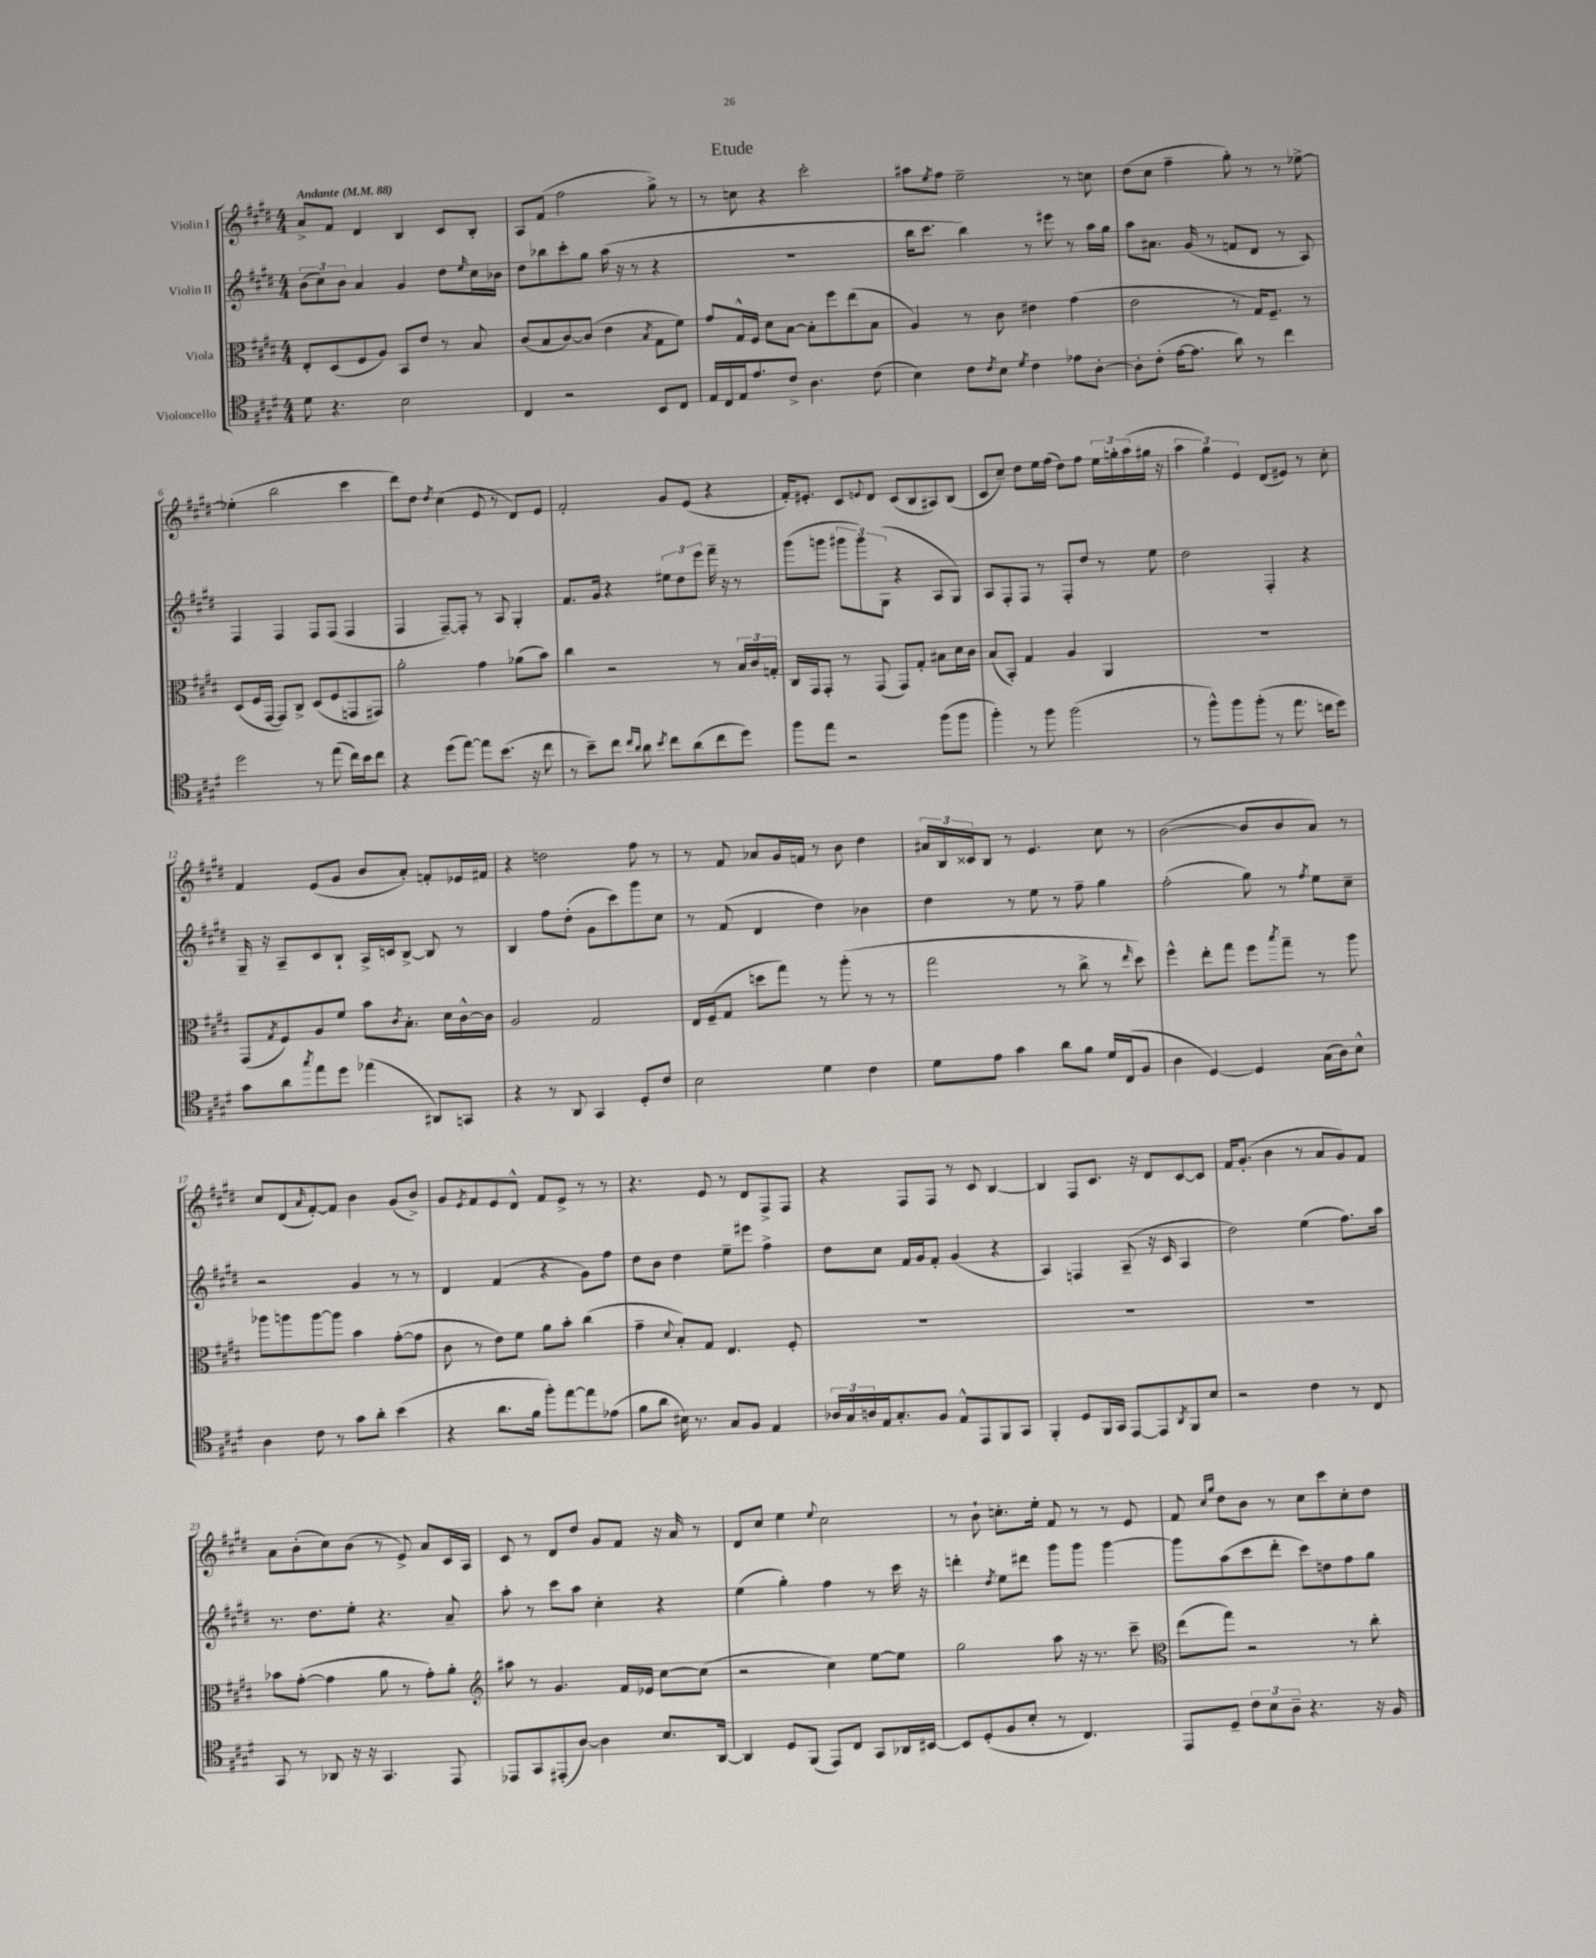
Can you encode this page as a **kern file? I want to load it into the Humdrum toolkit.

**kern	**kern	**kern	**kern
*staff4	*staff3	*staff2	*staff1
*clefC4	*clefC3	*clefG2	*clefG2
*k[f#c#g#d#]	*k[f#c#g#d#]	*k[f#c#g#d#]	*k[f#c#g#d#]
*M4/4	*M4/4	*M4/4	*M4/4
*MM88	*MM88	*MM88	*MM88
8d#\	8E'/L	(12b\L	8a^/L
.	.	12cc#\)	.
4.r	(8D#/	.	8f#/J
.	.	12b\J	.
.	8F#/	4a/	4d#/
.	8A/J)	.	.
2B\	8BB/L	4g#/	4B/
.	8e/J	.	.
.	8r	8dd#\L	8c#/L
.	.	16qqee/	.
.	8B/	16cc#\L	8B'/J
.	.	16b-\JJ	.
=	=	=	=
4C#/	(8c#/L	8dd#\L	8A/L
.	8B/	8bb-\	(8f#/J
2r	[8c#/)	8ccc#'\	2ff#\
.	(8c#/]J	8gg#\J	.
.	4e\	(16aa\	.
.	.	16r	.
.	.	8r	.
.	8qB/	.	.
8BB/L	8G#\L	4r	8gg#^\)
8C#/J	8f#\J)	.	8r
=	=	=	=
16E/LL	8g#/L	1r	8r
16C#/	.	.	.
16E/J	16G#^^/L	.	8cc\
8.e/	16F#/JJ	.	.
.	8d#\L	.	4r
8c#^/J	[8B\J	.	.
4.A\	8B'\]L	.	2ccc#'\
.	8ff#\	.	.
.	(8ee\	.	.
(8c#\	8B\J	.	.
=	=	=	=
4B\)	4A/)	16bb\LK	8aa#\L
.	.	8.ccc#\J	.
.	.	.	8qee/
.	.	.	8ff#\J
8c#\L	8r	4bb\)	2ee~\
8qc#/	.	.	.
8B\J	8c#\	.	.
8qd#/	.	.	.
4c#\	4e#\	8r	.
.	.	8eee#\	.
8e-\L	(4g#\	8r	8r
[8A'\J	.	16aa\LL	8cc\
.	.	16gg#\JJ	.
=	=	=	=
8A'\]L	2e\	8aa\L	(8dd#\L
(8c#'\J	.	8.a#\J	8cc#\J
[16e\LK	.	.	4ff#~\
8.e\]J	.	(16g#/	.
.	.	8r	.
8a\)	8r	8f/L	8gg#'\)
8r	16G#/LK)	8d#/J	8r
.	8.F#~/J	.	.
4cc#\	.	8r	8r
.	8r	8A/)	[8ee-^\
=	=	=	=
2dd#\	(8D#/L	4F#/	(4ee-'\]
.	16F#/L	.	.
.	[16GG#/JJ	.	.
.	8GG#/]L)	4F#/	2bb\
.	8C#^/J	.	.
8r	(8D#/L	8F#/L	.
(8ee\	8F#/	(8F#/J	.
16cc#\LL)	8GG/	4F#/	4ccc#\
16b\J	.	.	.
8cc#\J	8GG#/J)	.	.
=	=	=	=
4r	2a'\	4F#/	8ddd#\L)
.	.	.	8dd#\J
.	.	.	8qdd#/
(8dd#\L	.	[8F#~/L)	(4cc#\
[8ee\J)	.	8F#'/]J	.
8ee\]L	4g#\	8r	8e/
(8.b\J	.	8A/	8r
.	(8a-\L	4G#'/	8d#/L)
16r	.	.	.
8cc#\	8b\J)	.	8e/J
=	=	=	=
8r	4cc#\	8.f#/L	2f#'/
8b~\L)	.	.	.
.	.	16g#/Jk	.
8cc#\J	2r	4r	.
16qqcc#/LL	.	.	.
16qqa/JJ	.	.	.
8a\	.	.	.
8qb/	.	.	.
8cc#\L	.	12ee#\L	8g#/L
.	.	12dd#\	.
(8a\	.	.	(8e/J
.	.	12eee\J	.
8cc#\	8r	16fff#~\	4r
.	.	16r	.
8dd#\J)	24B/LL	8r	.
.	24c#/	.	.
.	24G'/JJ	.	.
=	=	=	=
8ff#\L	16C#/LL	(8ggg#\L	16f#'/LK)
.	16GG#/J	.	8.e#'/J
8ee\J	8GG#'/J	8ggg\J	.
2r	8r	12ggg#\L	8c#/L
.	.	12ggg#\)	.
.	.	.	8qqe/
.	(8GG#/	.	8d#/J
.	.	(12G#\J	.
.	8GG#/L)	4r	(8c#/L
.	8G#'/J	.	8B/
(8ff#\L	8B#\L	8A/L	8A#/)
8ff#\J	16d#\L	8G#/J)	(8B/J
.	16c#\JJ	.	.
=	=	=	=
4ff#'\)	(8B/L	8A/L	8c#/L
.	8BB'/J)	8F#'/	8cc#~/J)
8r	4G#/	8F#/J	8dd#\L
8ff#\	.	8r	16ee\L
.	.	.	(16ff#\JJ
(2ff#\	4A/	8F#'/L	8dd#\L)
.	.	8dd#/J	8ff#\J
.	4AA/	8r	24ee\LL
.	.	.	24gg'\
.	.	.	(24aa\
.	.	8ee\	16gg#\JJ
.	.	.	16r
=	=	=	=
8r	1r	2dd#\	6aa\
8ff#^^\L)	.	.	.
.	.	.	6gg#\)
8ff#\	.	.	.
.	.	.	6e/
(8ff#'\J	.	.	.
8r	.	4F#'/	(8d#/L
8.ee\	.	.	8e#/J)
.	.	4r	8r
16cc\LK	.	.	.
8dd#\J)	.	.	8cc#'\
=	=	=	=
8g#\L	(8GG#/L	16G#~/	4f#/
.	.	16r	.
.	8qG#/	.	.
8a\	8F#/)	8A~/L	.
8qgg#/	.	.	.
8ee\	8A/	8c#/	(8e/L
8dd#\J	8f#/J	8B`/J	8g#/J
(4ee-\	8b\L	16A^/LL	8b/L
.	.	16c/J	.
.	8qc#/	.	.
.	8.B'\J	[8B^/J	8a'/J)
8AA#/L)	.	8B/]	8f'/L
.	16d#\LL	.	.
8GG/J	[16c#^^\	8r	16e-/L
.	16c#\]JJ	.	16f#/JJ
=	=	=	=
4r	2A/	4B/	4r
8r	.	8ff#\L	2dd\
8AA/	.	(8dd#'\J	.
4GG#/	2G#/	8g#\L	.
.	.	8ccc#\)	.
8D#'/L	.	8ggg#\	8ff#\
8c#/J	.	8cc#\J	8r
=	=	=	=
2B\	16E/LL	8r	8r
.	(16F#~/J	.	.
.	8G#/J	(8f#/	8f#/
.	8dd\L	4d#/	8a-/L
.	8gg#\J)	.	16g#/L
.	.	.	16f/JJ
4d#\	8r	4dd#\)	8r
.	(8aa'\	.	8b\
4c#\	8r	4b-\	4dd#\
.	8r	.	.
=	=	=	=
8d#\L	2gg#\	4dd#\	24a#/LL
.	.	.	24B/
.	.	.	24c##/J
8e\J	.	.	8B/J
4g#\	.	8r	8r
.	.	8ee\	4.e/
8a\L	8r	8r	.
8f#\J	8cc#^\	8ff#~\	.
16d#/LL	8r	4gg#\	8cc#\
(16C#/J	.	.	.
.	16qqee/	.	.
8F#/J	8dd#\)	.	8r
=	=	=	=
4A\	4ff#^^\	(2ff#'\	([2b\
[4D#/)	8ee'\L	.	.
.	8gg#\J	.	.
4D#/]	8ff#\L	8gg#\)	8b/]L
.	8qbb/	.	.
.	8gg#~\J	8r	8b/
.	.	8qff#/	.
(16G#\LL	8r	8ee\L	8a/J)
16A\J)	.	.	.
8B^^\J	8aa\	8cc#~\J	8r
=	=	=	=
4A\	8aa-\L	2r	8cc#/L
.	8aa\	.	(8d#/
.	.	.	16qqa/
8c#\	[8aa\	.	[8f#'/)
8r	8aa\]J	.	8f#/]J
8g#\L	4b\	4g#/	4b\
8a'\J	.	.	.
(4b\	([8g#'\L	8r	(8g#/L
.	8g#\]J	8r	8b^/J)
=	=	=	=
4r	8c#\	4d#/	8g#/L
.	.	.	8qe/
.	8r	.	8f#/
8.a\L	8e\L)	(4f#/	8e/
.	8f#\J	.	8d#^^/J
16f#\Jk	.	.	.
8ff#'\L)	8a\L	4r	8f#/L
[8ee\	8b'\J	.	8e^/J
8ee\]	(4cc#\	8g#\L)	8r
(8e-\J	.	8ff#\J	8r
=	=	=	=
8f#\L	4g#~\	8dd#\L	4.r
8a\J	.	8b\J	.
.	8qqd#/	.	.
16B#\)	8B'/L)	4dd#\	.
8.r	.	.	.
.	8G#/J	.	8e/
8G#/L	4.E/	8ee~\L	8r
8F#/J	.	8eee#\J	8d#/L
4E/	.	4ff#^\	8F#^/
.	8F#'/	.	8F#/J
=	=	=	=
24A-/LL	1r	8dd#\L	4r
24G#/	.	.	.
24A/	.	.	.
16E/J	.	8cc#\J	.
8.G#'/	.	.	.
.	.	16f#/LL	8F#/L
.	.	16g#/J	.
8F#/J	.	8f#'/J	8F#/J
8E^^/L	.	(4g#/	8r
8EE/	.	.	8c#/
8FF#/	.	4r	[4B/
8GG#/J	.	.	.
=	=	=	=
4FF#'/	1r	4A/)	4B/]
8D#/L	.	4F/	8F#/L
16FF#/L	.	.	8.c#/J
16GG#/JJ	.	.	.
[8EE/L	.	(8A~/	.
.	.	.	16r
8EE/]	.	16r	8d#/L
.	.	16c#/	.
8qAA/	.	.	.
8FF#/	.	4A/	[8c#/
8B/J	.	.	8c#/]J
=	=	=	=
2r	1r	2dd#\)	16f#/LK
.	.	.	(8.g#'/J
.	.	.	4b\
4c#\	.	(4ee\	8r
.	.	.	8a/L
8r	.	8.ff#\L)	8g#/)
8C#/	.	.	8f#/J
.	.	16aa\Jk	.
=	=	=	=
8GG#/	8b-\L	8.r	8a\L
8r	([8g#'\J	.	(8b'\
.	.	8.dd#\L	.
8AA-/	4g#\]	.	8cc#\)
16r	.	8ee'\J	(8b\J
16r	.	.	.
4.GG#/	8a\	4.r	8r
.	8r	.	8e^/)
.	8g#'\L)	.	8a/L
8EE/	8a'\J	8a~/	16c#/L
.	.	.	16A/JJ
=	=	=	=
*	*clefG2	*	*
8EE-/L	8aa#\	8aa'\	8c#/
8GG#/	8r	8r	8r
(8EE#'/	4.g#/	8ccc#\L	8d#/L
[8A/J)	.	8aa\J	8dd#/J
4A\]	.	4cc#'\	8g#/L
.	16f#/LL	.	8f#/J
.	16e-/JJ	.	.
8.B/L	[8cc#\L	4r	16r
.	.	.	16a/
.	(8cc#\]J	.	8r
[16AA/Jk	.	.	.
=	=	=	=
4AA/]	2r	(4ee\	8d#/L
.	.	.	8cc#/J
8D#/L	.	4gg#'\)	4ee\
(8FF#/J	.	.	.
.	.	.	8qqee/
8EE/L)	4cc#\)	4ff#\	2cc#\
8C#/J	.	.	.
8GG#/L	[8ee\L	8r	.
16AA-/L	8ee\]J	16ccc#\	.
[16BB#/JJ	.	16r	.
=	=	=	=
8BB#/]L	2gg#\	4ddd'\	8r
(8D#'/	.	.	8b`\
.	.	8qdd#/	.
8F#/	.	8ee\L	8.cc'\L
8B'/J	.	8ddd#\J	.
.	.	.	16ee'\Jk
8r	8aa\	8ggg#\L	8f#/
4.C#/)	16r	8ggg#\J	8r
.	8.r	.	.
.	.	[4ggg#\	8r
.	8ccc#~\	.	8e/
=	=	=	=
*	*clefC3	*	*
8EE/L	(8ee\L	8ggg#\]L	8f#/
.	.	.	16qqcc#/LL
.	.	.	16qqgg#/JJ
8D#~/J	8gg#\J)	(8aa\	8dd#\L
12c#\L	2r	8ccc#\	8b\J
12B\	.	.	.
.	.	8ddd#'\J	8r
12A~\J	.	.	.
4.r	.	8ccc#\L)	8cc#\L
.	.	8dd\	8ccc#\
.	8r	8ff#\	8cc#'\
16r	8cc#'\	8gg#\J	8dd#\J
16F#/	.	.	.
==	==	==	==
*-	*-	*-	*-
